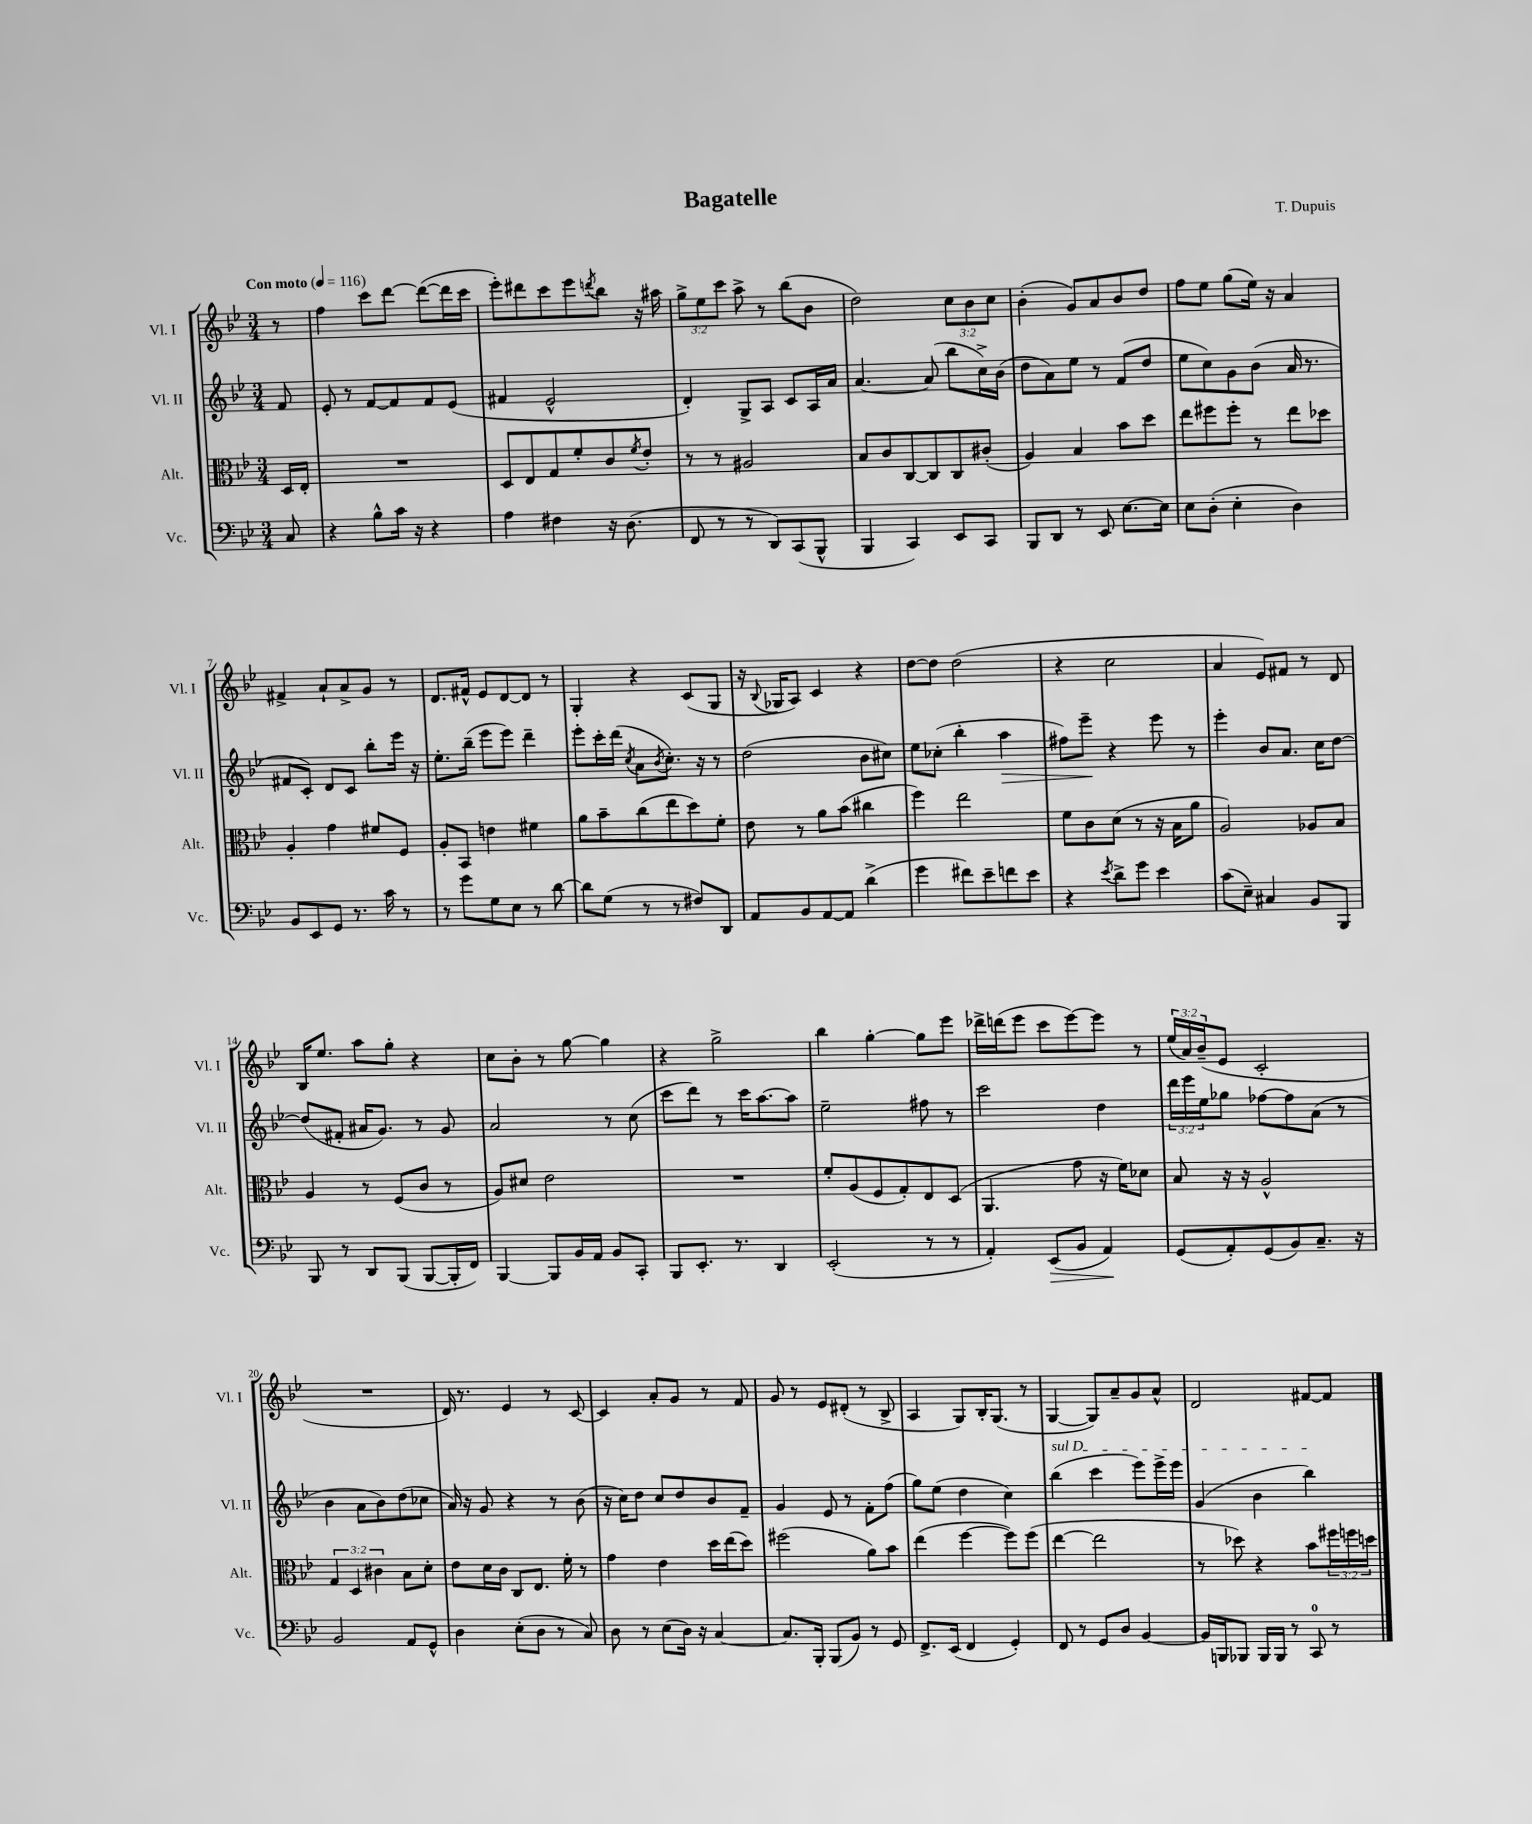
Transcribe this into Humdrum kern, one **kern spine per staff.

**kern	**kern	**kern	**kern
*staff4	*staff3	*staff2	*staff1
*clefF4	*clefC3	*clefG2	*clefG2
*k[b-e-]	*k[b-e-]	*k[b-e-]	*k[b-e-]
*M3/4	*M3/4	*M3/4	*M3/4
*MM116	*MM116	*MM116	*MM116
8C	16D	8f	8r
.	16E-'	.	.
=	=	=	=
4r	2.r	8e-'	4ff
.	.	8r	.
8B-^^	.	[8f	8ccc
16c	.	8f]	[8ddd
16r	.	.	.
4r	.	8f	(8ddd_
.	.	(8e-	16ddd]
.	.	.	16ccc
=	=	=	=
4A	8D	4f#	8eee-')
.	8E-	.	8ddd#
4F#	8G	2e-^^	8ccc
.	8f'	.	8eee-
.	.	.	8qddd
16r	8c	.	8bb-
(8.D	.	.	.
.	8qf	.	.
.	8e-'	.	16r
.	.	.	16aa#
=	=	=	=
8FF	8r	4d')	12gg^
.	.	.	12ee-
8r	8r	.	.
.	.	.	12ccc
8r	2A#	8G^	8aa^
8DD)	.	8A	8r
(8CC	.	8c	(8bb-
8BBB-^^	.	16A	8b-
.	.	16a	.
=	=	=	=
4BBB-	8B-	[4.a	2dd)
.	8c	.	.
4CC)	[8C	.	.
.	8C]	(8a]	.
8EE-	8C	8bb-	12cc
.	.	.	12b-
8CC	(8c#'	16cc^)	.
.	.	.	12cc
.	.	(16b-	.
=	=	=	=
8BBB-	4A)	8dd	(4b-'
8DD	.	8a)	.
8r	4B-	8ee-	8g)
8EE-	.	8r	8a
[8.E-	8b-	(8f	8b-
.	8dd	8dd	8dd
16E-]	.	.	.
=	=	=	=
8E-	8ee-	8ee-	8ff
(8D'	8ff#	8cc)	8ee-
4E-'	8ff#'	8g	(8gg
.	8r	(8b-	16ee-)
.	.	.	16r
4D)	8ee-	16a	4a
.	.	8.r	.
.	8dd-	.	.
=	=	=	=
8BB-	4A'	8f#	4f#^
8EE-	.	8c')	.
8GG	4g	8d	8a`
8.r	.	8c	8a^
.	8f#	8bb-'	8g
16c	.	.	.
8r	8F	16eee-	8r
.	.	16r	.
=	=	=	=
8r	8A'	8.ee-'	8.d
8g	8BB-	.	.
.	.	(16bb-~	16f#^^
8G	4e	8eee-	8e-
8E-	.	8eee-)	[8d
8r	4f#	4ddd~	8d]
[8d	.	.	8r
=	=	=	=
8d]	8a	8eee-'	4G'
(8G	8b-~	16ccc'	.
.	.	(16ddd	.
.	.	8qcc	.
8r	(8cc	8a	4r
.	.	8qb-	.
8r	8ee-	8.cc')	.
8F#)	8dd)	.	(8c
.	.	16r	.
8DD	8f'	8r	8G
=	=	=	=
8AA	8e-	(2dd	16r
.	.	.	8qqB-
.	.	.	16G-
8BB-	8r	.	8A)
[8AA	8a	.	4c
8AA]	(8b-	.	.
(4d^	4cc#	8b-	4r
.	.	8cc#)	.
=	=	=	=
4g	4ff)	8ee-	[8dd
.	.	(8cc-'	8dd]
8f#)	2ee-	4bb-'	(2dd
8e-~	.	.	.
8f	.	4aa	.
8e-	.	.	.
=	=	=	=
4r	8f	8ff#)	4r
.	8c	8eee-~	.
8qe-	.	.	.
8d^	(8d	4r	2cc
8g	8r	.	.
4e-	16r	8eee-	.
.	16B-	.	.
.	8a	8r	.
=	=	=	=
(8c	2A)	4eee-'	4a
8E-~)	.	.	.
4C#	.	8b-	8e-)
.	.	8.a	8f#
8BB-	8A-	.	8r
.	.	16cc	.
8BBB-	8B-	[8dd	8d
=	=	=	=
8BBB-	4A	(8dd]	16B-
.	.	.	8.ee-
8r	.	8f#'	.
8DD	8r	16a#	8aa
.	.	8.g)	.
(8BBB-	(8F	.	8gg'
[8BBB-	8c	8r	4r
16BBB-']	8r	8g	.
16FF)	.	.	.
=	=	=	=
[4BBB-	8A)	2a	8cc
.	8d#	.	8b-'
8BBB-]	2e-	.	8r
16BB-	.	.	[8gg
16AA	.	.	.
8BB-	.	8r	4gg]
8CC'	.	(8cc	.
=	=	=	=
8BBB-	2.r	8ccc	4r
8.EE-'	.	8ddd)	.
.	.	8r	2gg^
8.r	.	.	.
.	.	16ccc	.
.	.	[8.aa	.
4DD	.	.	.
.	.	8aa]	.
=	=	=	=
(2EE-'	8f'	2ee-~	4bb-
.	(8A	.	.
.	8F	.	[4gg'
.	8G')	.	.
8r	8E-	8ff#	8gg]
8r	(8D	8r	8eee-
=	=	=	=
4AA')	4.AA	2ccc	16ddd-^
.	.	.	(16ddd
.	.	.	8eee-
(8EE-	.	.	8ccc
8BB-	8g	.	[8eee-)
4AA)	16r	4dd	8eee-]
.	16f)	.	.
.	8d-	.	8r
=	=	=	=
(8GG	8B-	24ddd	(24ee-
.	.	24eee-	24a)
.	.	24ee-	(24b-~
8AA')	16r	8gg-	8e-
.	16r	.	.
(8GG	2A^^	[8ff-	2c'
8BB-)	.	8ff-]	.
8.C~	.	(8a	.
.	.	8r	.
16r	.	.	.
=	=	=	=
2BB-	6G	4b-	2.r
.	6D	.	.
.	.	8a	.
.	6c#	.	.
.	.	8b-)	.
8AA	8B-	(8dd	.
8GG^^	8d'	8cc-	.
=	=	=	=
4D	8e-	16a)	16d)
.	.	16r	8.r
.	16d	8g	.
.	16c	.	.
(8E-'	8C	4r	4e-
8D	8.E-	.	.
8r	.	8r	8r
.	16f'	.	.
8C)	8r	(8b-	[8c
=	=	=	=
8D	4g	16r	4c]
.	.	16cc)	.
8r	.	8dd	.
(8E-	4e-	8cc	8a'
16D)	.	8dd	8g
16r	.	.	.
[4C	16dd	8b-	8r
.	(16ee-	.	.
.	8dd)	8f~	8f
=	=	=	=
8.C]	(2ff#	4g	8g
.	.	.	8r
16BBB-'	.	.	.
(8BBB-	.	8e-	8e-
8BB-)	.	8r	(8d#'
8r	8a)	8f'	8r
8GG	8b-	(8ff	8B-^
=	=	=	=
8.FF^	(4ee-	8gg)	4A
.	.	(8ee-	.
(16EE-	.	.	.
4FF	[4ff	4dd	8G)
.	.	.	16B-'
.	.	.	(8.G
4GG')	8ff])	4cc)	.
.	(8ff	.	8r
=	=	=	=
8FF	[4ee-	(4bb-	[4G
8r	.	.	.
8GG	2ee-]	4ccc	8G])
8D	.	.	8a~
[4BB-	.	8eee-)	8g
.	.	16eee-^	8a^^
.	.	16eee-	.
=	=	=	=
16BB-]	8r	(4g	2d
16BBB	.	.	.
8BBB-	8dd-)	.	.
16BBB-	4r	4b-	.
16BBB-	.	.	.
8r	.	.	.
8CC	8b-	4bb-)	[8f#
8r	24ff#	.	8f#]
.	24ff	.	.
.	24dd	.	.
==	==	==	==
*-	*-	*-	*-
